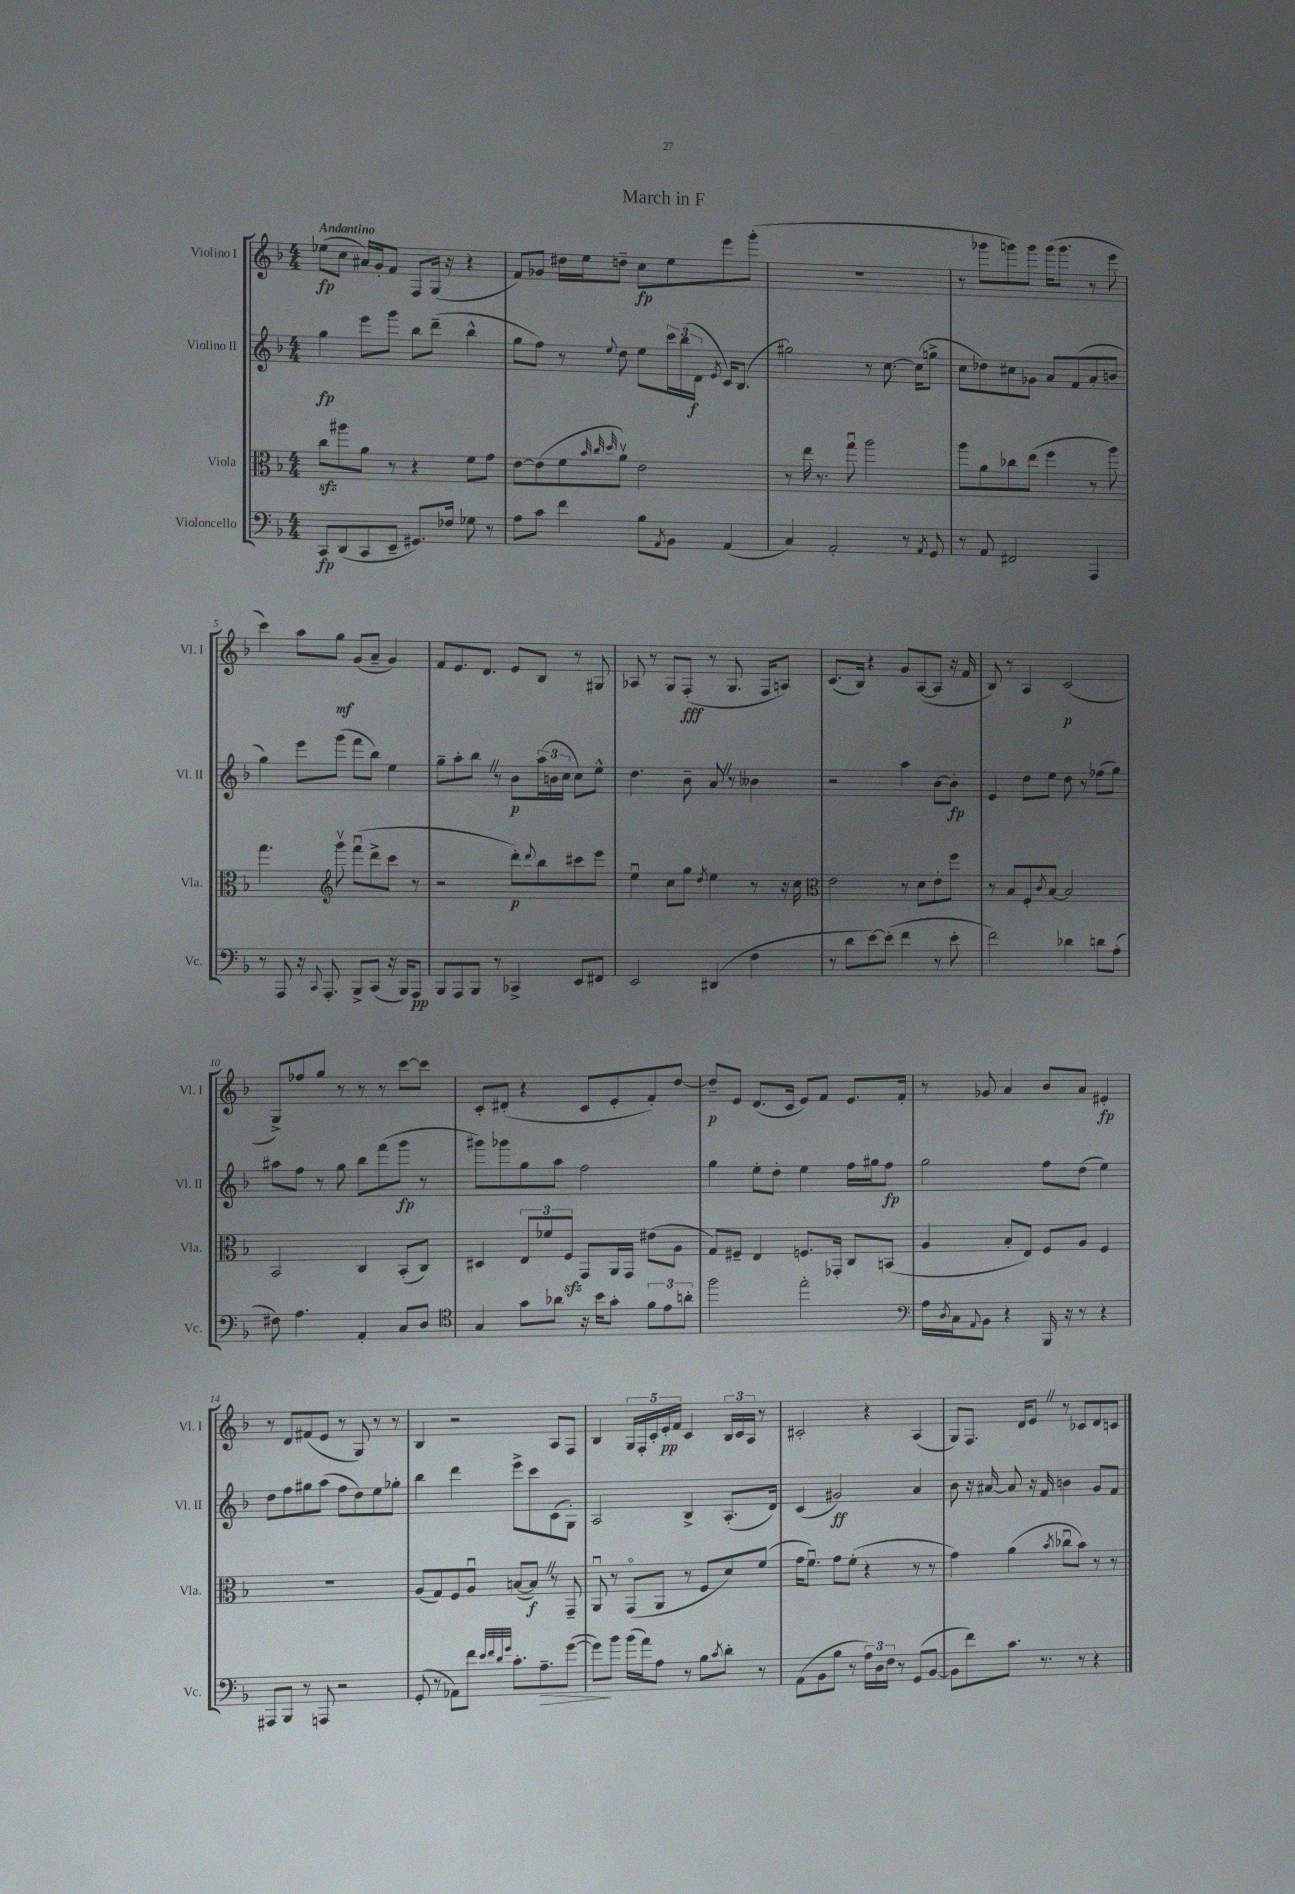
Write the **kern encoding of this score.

**kern	**dynam	**kern	**dynam	**kern	**dynam	**kern	**dynam
*part4	*part4	*part3	*part3	*part2	*part2	*part1	*part1
*staff4	*staff4	*staff3	*staff3	*staff2	*staff2	*staff1	*staff1
*I"Violoncello	*	*I"Viola	*	*I"Violino II	*	*I"Violino I	*
*I'Vc.	*	*I'Vla.	*	*I'Vl. II	*	*I'Vl. I	*
*clefF4	*	*clefC3	*	*clefG2	*	*clefG2	*
*k[b-]	*	*k[b-]	*	*k[b-]	*	*k[b-]	*
*M4/4	*	*M4/4	*	*M4/4	*	*M4/4	*
=1	=1	=1	=1	=1	=1	=1	=1
!	!	!	!	!	!	!LO:TX:a:B:t=Andantino	!
8CC/L	fp	8cczz\L	.	4gg\	fp	(8ee-X\L	fp
(8DD/	.	8aa#X\	.	.	.	8cc\J	.
8CC/	.	8a\J	.	8eee\L	.	16a#X/LL)	.
.	.	.	.	.	.	16g'/J	.
8EE~/J	.	8r	.	8ggg\J	.	8f/J	.
8.GG#X/L)	.	4r	.	8bb-\L	.	8F/L	.
.	.	.	.	(8ddd~\J	.	(16G/Jk	.
16F-X/Jk	.	.	.	.	.	16r	.
8G-X\	.	8f\L	.	4bb-^^\	.	4r	.
8r	.	8g\J	.	.	.	.	.
=2	=2	=2	=2	=2	=2	=2	=2
8A\L	.	[8e\L	.	8gg\L	.	8f/L)	.
8c\J	.	(8e\]	.	8ff\J)	.	8g-X/J	.
4f\	.	8f\	.	8r	.	16dd#X\LL	.
.	.	.	.	.	.	16ee\J	.
.	.	32qqb-/	.	.	.	.	.
.	.	32qqcc/	.	.	.	.	.
.	.	32qqdd/	.	8qqee/	.	.	.
.	.	8av\J)	.	8dd\	.	8ddn~\J	.
8B-\L	.	2e\	.	8ee\L	.	8cc\L	fp
8qAA/	.	.	.	.	.	.	.
8BB-\J	.	.	.	24ccc\L	.	8ee\	.
.	.	.	.	(24bb-\	.	.	.
.	.	.	.	24d\JJ	f	.	.
.	.	.	.	8qe/	.	.	.
(4AA/	.	.	.	16c/KL)	.	8eee\	.
.	.	.	.	(8.B-/J	.	.	.
.	.	.	.	.	.	(8ggg'\J	.
=3	=3	=3	=3	=3	=3	=3	=3
4C/)	.	8r	.	2gg#X\)	.	1r	.
.	.	16ee\	.	.	.	.	.
.	.	8.r	.	.	.	.	.
2AA'/	.	.	.	.	.	.	.
.	.	8ggu\	.	.	.	.	.
.	.	2aa\	.	8r	.	.	.
.	.	.	.	[8.cc\	.	.	.
8r	.	.	.	.	.	.	.
.	.	.	.	(16cc\KL]	.	.	.
8qAA/	.	.	.	.	.	.	.
8GG/	.	.	.	8ggn^\J	.	.	.
=4	=4	=4	=4	=4	=4	=4	=4
8r	.	8aa\L	.	8cc\L	.	8r	.
8AA/	.	8a\	.	8dd-X\)	.	8ggg-X\L	.
2FF#X/	.	8cc-X\	.	8cc#X\	.	8gggn\)	.
.	.	(8ee\J	.	8g-X\J	.	8ggg\J	.
.	.	4ff\	.	8a/L	.	(16ggg\KL	.
.	.	.	.	.	.	8.ggg\J	.
.	.	.	.	(8f/	.	.	.
4AAA/	.	8r	.	8a'/	.	8r	.
.	.	8aa\)	.	8bn/J	.	8eee\	.
!!LO:LB:g=z
=5	=5	=5	=5	=5	=5	=5	=5
8r	.	4.gg\	.	4gg\)	.	4ccc\)	.
8AAA/	.	.	.	.	.	.	.
16r	.	.	.	8eee\L	.	8aa\L	.
8qqCC/	.	.	.	.	.	.	.
8.AAA'/	.	.	.	.	.	.	.
*	*	*clefG2	*	*	*	*	*
.	.	8gggv\	.	(8ggg\J	.	8gg\J	mf
8BBB-^/L	.	(8fffu\L	.	8fff\L	.	(8g/L	.
(8CC/J	.	8ddd^\	.	8bb-\J)	.	8a~/J	.
16r	.	8ccc\J	.	4ee\	.	4g/)	.
16BBB-/KL)	.	.	.	.	.	.	.
8AAA/J	pp	8r	.	.	.	.	.
=6	=6	=6	=6	=6	=6	=6	=6
8BBB-/L	.	2r	.	8gg~\L	.	8f/L	.
8AAA/	.	.	.	8aa'\	.	8.e/	.
8BBB-/J	.	.	.	8bb-Z\J	.	.	.
.	.	.	.	.	.	8.d/J	.
8r	.	.	.	8r	.	.	.
4CC-X^/	.	8ddd'\L)	p	8b-\L	p	8e/L	.
.	.	8qqddd/	.	.	.	.	.
.	.	8bb-\	.	(24aa\L	.	8B-/J	.
.	.	.	.	24bn\	.	.	.
.	.	.	.	24cc\JJ	.	.	.
8EE/L	.	8ccc#X\	.	8cc\L)	.	8r	.
8FF#X/J	.	8eee\J	.	8ee^^\J	.	8G#X/	.
=7	=7	=7	=7	=7	=7	=7	=7
2EE/	.	4eeu\	.	4.dd\	.	8A-X/	.
.	.	.	.	.	.	8r	.
.	.	8cc\L	.	.	.	8G/L	.
.	.	8gg\J	.	8b-~\	.	(8F'/J	fff
.	.	8qdd/	.	.	.	.	.
(4DD#X/	.	4ee\	.	8aZ/	.	8r	.
.	.	.	.	8r	.	8.G/	.
4F\	.	8r	.	4b--X\	.	.	.
.	.	.	.	.	.	16F/KL	.
.	.	16r	.	.	.	8An/J)	.
.	.	16cc\	.	.	.	.	.
=8	=8	=8	=8	=8	=8	=8	=8
*	*	*clefC3	*	*	*	*	*
8r	.	2e\	.	2r	.	(8.c/L	.
8d\L	.	.	.	.	.	.	.
.	.	.	.	.	.	16B-/Jk)	.
[8e\)	.	.	.	.	.	4r	.
(8e'\J]	.	.	.	.	.	.	.
4f\	.	8r	.	4aa\	.	8g/L	.
.	.	8d\L	.	.	.	([8A/	.
8r	.	8e'\	.	[8b-\L	.	8A/J]	.
8e'\	.	8ff\J	.	8b-'\J]	fp	16r	.
.	.	.	.	.	.	16f/	.
=9	=9	=9	=9	=9	=9	=9	=9
2f\)	.	8r	.	4e/	.	8B-/)	.
.	.	8B-/L	.	.	.	8r	.
.	.	8F'/	.	8dd\L	.	4A/	.
.	.	8qc/	.	.	.	.	.
.	.	[8B-/J	.	8ee\J	.	.	.
4d-X\	.	2B-/]	.	8dd\	.	(2c/	p
.	.	.	.	8r	.	.	.
8dn\L	.	.	.	(8ff-X\L	.	.	.
(8A'\J	.	.	.	8gg\J)	.	.	.
!!LO:LB:g=z
=10	=10	=10	=10	=10	=10	=10	=10
8F#X\)	.	2BB-/	.	8aa#X\L	.	8G^/L)	.
4.A\	.	.	.	8ff\J	.	8ff-X/	.
.	.	.	.	8r	.	8gg/J	.
.	.	.	.	8gg\	.	8r	.
4AA'/	.	4C/	.	8bb-\L	.	8r	.
.	.	.	.	(8fff\	.	8r	.
8C/L	.	(8BB-'/L	.	8ggg\J	fp	[8ccc\L	.
8D/J	.	8C/J)	.	8r	.	8ccc\J]	.
=11	=11	=11	=11	=11	=11	=11	=11
*clefC4	*	*	*	*	*	*	*
4G/	.	4D#X/	.	8ggg#X\L)	.	8c'/L	.
.	.	.	.	8ggg-X\	.	(8d#X'/J	.
8g\L	.	12E/L	.	8gg\	.	4r	.
.	.	12f-X/	.	.	.	.	.
8a-X\J	.	.	.	8aa\J	.	.	.
.	.	12Fzz/J	.	.	.	.	.
16r	.	8GG/L	.	2ff\	.	8c/L	.
16b-\KL	.	.	.	.	.	.	.
8g'\J	.	16AA/L	.	.	.	8e'/	.
.	.	16GG/JJ	.	.	.	.	.
12f\L	.	(8e#X\L	.	.	.	8f'/)	.
12e\	.	.	.	.	.	.	.
.	.	8A\J	.	.	.	[8dd/J	.
12an'\J	.	.	.	.	.	.	.
=12	=12	=12	=12	=12	=12	=12	=12
2ff\	.	8G/L)	.	4gg\	.	8dd~/L]	p
.	.	8F#X~/J	.	.	.	8e/J	.
.	.	4E/	.	8ee'\L	.	(8.d/L	.
.	.	.	.	8dd'\J	.	.	.
.	.	.	.	.	.	16c/Jk	.
2ee'\	.	8.Fn/L	.	4ee\	.	8e/L)	.
.	.	.	.	.	.	8f/J	.
.	.	16GG-X'/Jk	.	.	.	.	.
.	.	8C/L	.	16ff\LL	.	8.e/L	.
.	.	.	.	16gg#X\J	.	.	.
.	.	(8BBn/J	.	8ff\J	fp	.	.
.	.	.	.	.	.	16f'/Jk	.
=13	=13	=13	=13	=13	=13	=13	=13
*clefF4	*	*	*	*	*	*	*
16A\LL	.	4A/	.	2gg\	.	8r	.
8qD/	.	.	.	.	.	.	.
16C\J	.	.	.	.	.	.	.
8qqAA/	.	.	.	.	.	.	.
8BB-\J	.	.	.	.	.	8g-X/	.
4r	.	8B-'/L	.	.	.	4a/	.
.	.	8E/J)	.	.	.	.	.
16BBB-/	.	8F/L	.	8ff\L	.	8b-/L	.
16r	.	.	.	.	.	.	.
8r	.	8A/J	.	(8dd\J	.	8a/J	.
4r	.	4F/	.	4ee\)	.	4e#X'/	fp
!!LO:LB:g=z
=14	=14	=14	=14	=14	=14	=14	=14
8AAA#X/L	.	1r	.	8dd\L	.	8r	.
8BBB-/J	.	.	.	8ff\	.	8d/L	.
8r	.	.	.	8gg#X\	.	(8f#X/	.
8AAAn/	.	.	.	(8aa\J	.	8e/J	.
2r	.	.	.	8ff\L	.	8r	.
.	.	.	.	8dd\)	.	8G/)	.
.	.	.	.	8ee\	.	8r	.
.	.	.	.	8gg-X'\J	.	8r	.
=15	=15	=15	=15	=15	=15	=15	=15
(8GG'/	.	(8A/L	.	4bb-\	.	4B-/	.
8r	.	8G/)	.	.	.	.	.
8AA-X\L)	.	8F/	.	4ddd\	.	2r	.
8f\J	.	8Au/J	.	.	.	.	.
32qqe/LLL	.	.	.	.	.	.	.
32qqf/	.	.	.	.	.	.	.
32qqd/	.	.	.	.	.	.	.
32qqg/JJJ	.	.	.	.	.	.	.
8.c'\L	.	([8Bn/L	.	8eee^\L	.	.	.
.	.	8BZ/J])	f	8ccc\	.	.	.
!	!LO:HP:b	!	!	!	!	!	!
8.A~\	>	.	.	.	.	.	.
.	.	8r	.	(8c\	.	8A/L	.
([8g\J	.	8GG~/	.	8G'\J)	.	8F/J	.
=16	=16	=16	=16	=16	=16	=16	=16
8g\L])	.	8AAu/	.	2A/	.	4B-/	.
8b-\J	]	8r	.	.	.	.	.
(16b-\LL	.	(8GG/L	.	.	.	20G/LL	.
.	.	.	.	.	.	20F'/	.
16a\J)	.	.	.	.	.	.	.
.	.	.	.	.	.	20c'/	.
8A\J	.	8AA/J	.	.	.	.	.
.	.	.	.	.	.	20e'/	pp
.	.	.	.	.	.	20f/JJ	.
8r	.	8r	.	4B-^/	.	4c/	.
8B-\L	.	8F/L	.	.	.	.	.
8qc/	.	.	.	.	.	.	.
8d'\J	.	8d/)	.	(8.A'/L	.	24B-/LL	.
.	.	.	.	.	.	24c/	.
.	.	.	.	.	.	24A/JJ	.
8r	.	(8f/J	.	.	.	8r	.
.	.	.	.	16d/Jk)	.	.	.
=17	=17	=17	=17	=17	=17	=17	=17
(8AA\L	.	16g\KL	.	(4c/	.	2c#X'/	.
.	.	8.fu\J)	.	.	.	.	.
8BB-\	.	.	.	.	.	.	.
8B-\J	.	8g\L	.	2g#X/)	ff	.	.
8r	.	(8f'\J	.	.	.	.	.
24A\LL)	.	4r	.	.	.	4r	.
24D\	.	.	.	.	.	.	.
24F\JJ	.	.	.	.	.	.	.
8r	.	.	.	.	.	.	.
(8GG/L	.	8r	.	4a/	.	(4A/	.
[8BB-/J	.	8r	.	.	.	.	.
=18	=18	=18	=18	=18	=18	=18	=18
8BB-\L]	.	4g\)	.	8b-\	.	8G/L)	.
8f\)	.	.	.	16r	.	8.F/J	.
.	.	.	.	[16a#X/	.	.	.
8.c\J	.	(4a\	.	8a#/]	.	.	.
.	.	.	.	.	.	16d/KL	.
.	.	.	.	16r	.	8eZ/J	.
8.r	.	.	.	16f/	.	.	.
.	.	8qb-/	.	.	.	.	.
.	.	8cc-Xu\L	.	4bn\	.	8r	.
8r	.	8b-\J)	.	.	.	8c-X/L	.
4r	.	8r	.	8g/L	.	8d/	.
.	.	8r	.	8f/J	.	8cn/J	.
==	==	==	==	==	==	==	==
*-	*-	*-	*-	*-	*-	*-	*-
